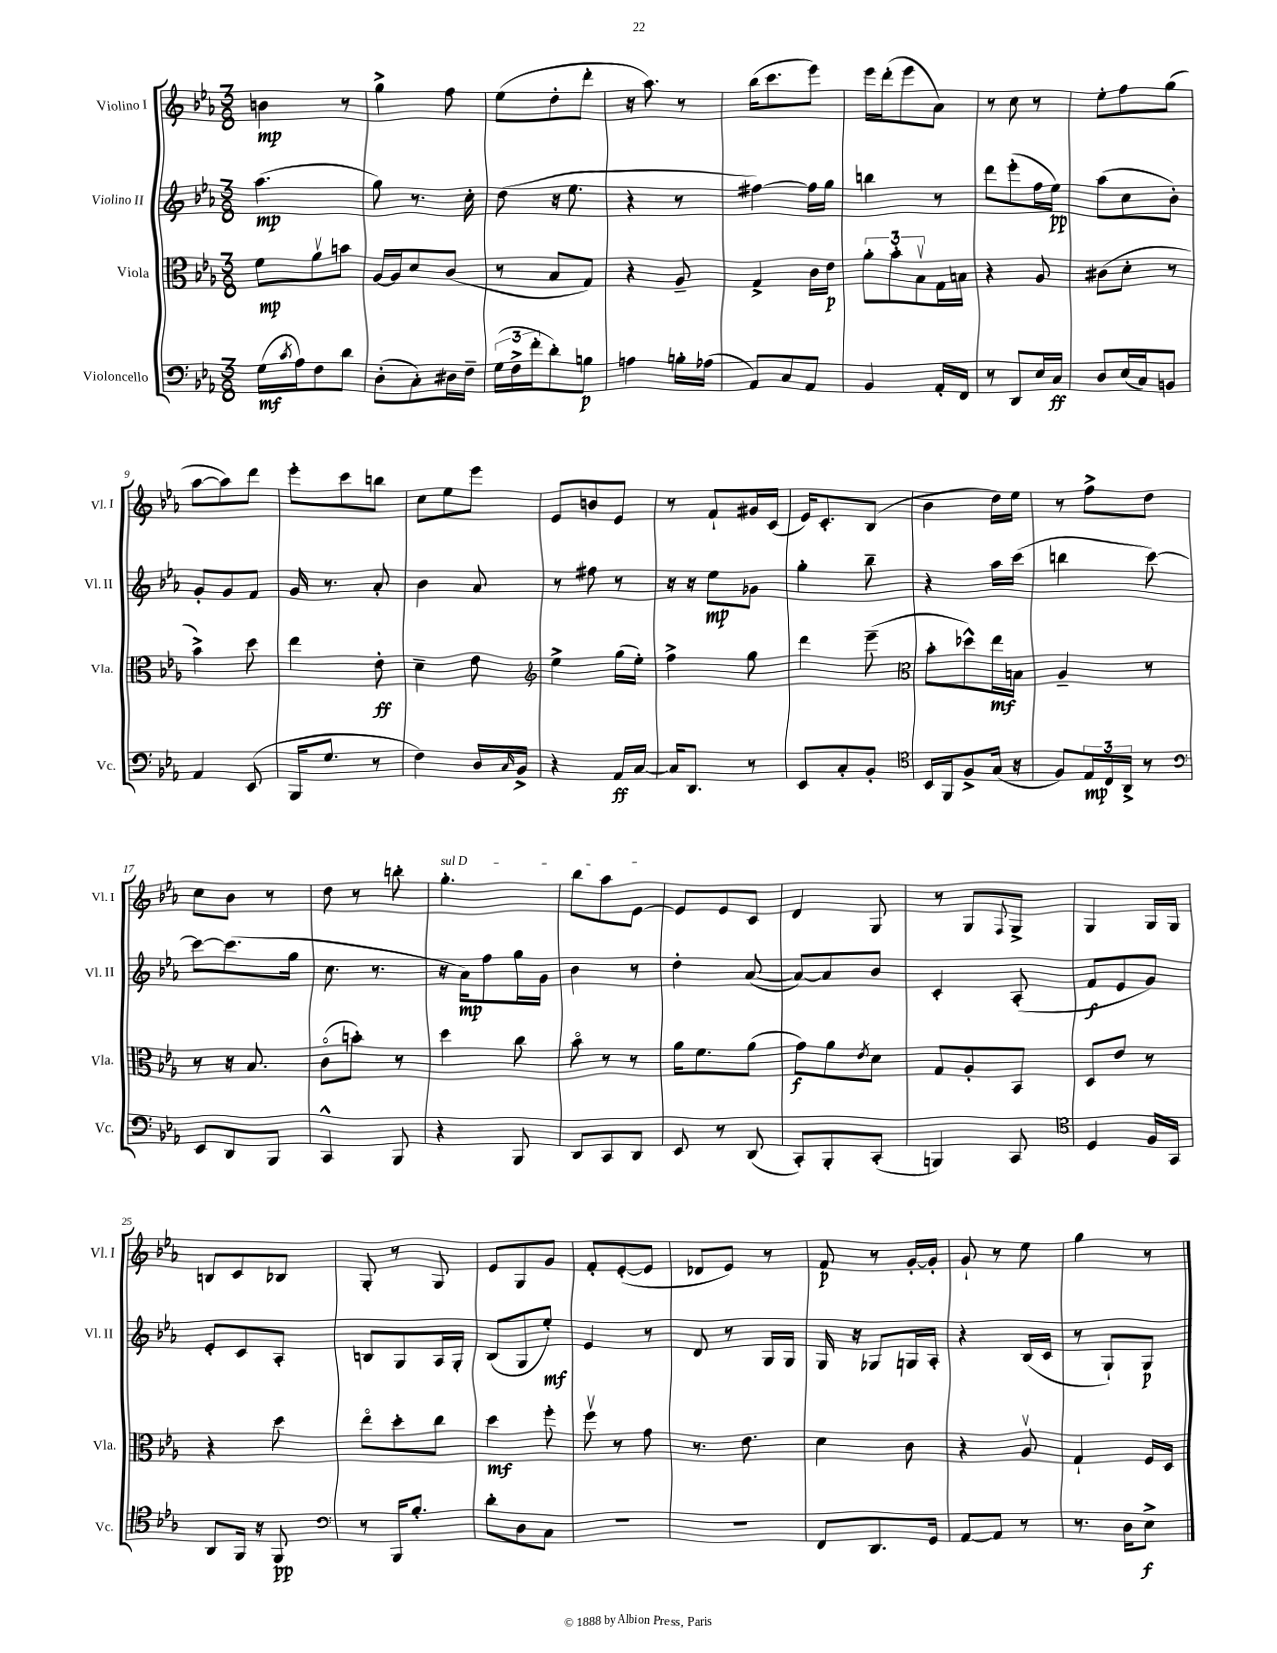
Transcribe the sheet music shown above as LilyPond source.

<<
\new StaffGroup <<
\new Staff = "s0" \with { instrumentName = "Violino I" shortInstrumentName = "Vl. I" } {
    \clef treble \key ees \major \numericTimeSignature \time 3/8
    b'4\mp r8 |
    g''4-> f''8 |
    ees''8( d''8-. d'''8-. |
    r16 aes''8.) r8 |
    bes''16( c'''8. ees'''8) |
    ees'''16 d'''16-.( ees'''8 aes'8) |
    r8 c''8 r8 |
    ees''8-. f''8 g''8( |
    aes''8~ aes''8) d'''8 |
    ees'''8-. c'''8 b''8 |
    c''8 ees''8 ees'''8 |
    ees'8 b'8 ees'8 |
    r8 f'8-! gis'16 c'16( |
    ees'16) c'8.-. bes8( |
    bes'4 d''16) ees''16 |
    r8 f''8-> d''8 |
    c''8 bes'8 r8 |
    d''8 r8 b''8-. |
    \once \override TextSpanner.bound-details.left.text = \markup { \italic "sul D" } g''4.-.\startTextSpan |
    bes''8 aes''8 ees'8~\stopTextSpan |
    ees'8 ees'8 c'8 |
    d'4 g8 |
    r8 g8 \appoggiatura { f8 } g8-> |
    g4 g16 g16 |
    b8 c'8 bes8 |
    g8-. r8 g8 |
    ees'8 g8 g'8 |
    f'8-. ees'8~-.( ees'8 |
    des'8 ees'8) r8 |
    f'8\p r8 g'16~-. g'16-. |
    g'8-! r8 ees''8 |
    g''4 r8 \bar "|." |
}
\new Staff = "s1" \with { instrumentName = "Violino II" shortInstrumentName = "Vl. II" } {
    \clef treble \key ees \major \numericTimeSignature \time 3/8
    aes''4.\mp( |
    g''8) r8. c''16-. |
    d''8( r16 ees''8. |
    r4 r8 |
    fis''4~) fis''16 g''16 |
    b''4 r8 |
    d'''8 ees'''8-.( f''16 ees''16\pp) |
    aes''8( c''8 bes'8-.) |
    g'8-. g'8 f'8 |
    g'16 r8. aes'8-. |
    bes'4 aes'8 |
    r8 fis''8 r8 |
    r16 r16 ees''8\mp ges'8 |
    g''4-. bes''8-- |
    r4 aes''16 c'''16( |
    b''4 c'''8~) |
    c'''8~ c'''8.( g''16 |
    c''8. r8. |
    r16 aes'16\mp) f''8 g''16 g'16 |
    bes'4 r8 |
    d''4-. aes'8~( |
    aes'8~) aes'8 bes'8 |
    c'4-. aes8-.( |
    f'8\f ees'8 g'8) |
    ees'8-. c'8 aes8-. |
    b8 g8 aes16 g16-. |
    bes8( g8 ees''8-.\mf) |
    ees'4 r8 |
    d'8 r8 g16 g16 |
    g16 r16 ges8 g16 aes16-. |
    r4 bes16( c'16 |
    r8 g8-!) g8\p \bar "|." |
}
\new Staff = "s2" \with { instrumentName = "Viola" shortInstrumentName = "Vla." } {
    \clef alto \key ees \major \numericTimeSignature \time 3/8
    f'8\mp aes'8\upbow b'8 |
    aes16~ aes16 d'8 c'8( |
    r8 bes8 g8) |
    r4 aes8-- |
    g4-> c'16 ees'16\p |
    \tuplet 3/2 { aes'8-. bes'8-. bes8\upbow } g16 b16 |
    r4 aes8 |
    cis'8( d'8-. r8 |
    bes'4->) d''8 |
    ees''4 ees'8-.\ff |
    d'4-- ees'8 |
    \clef treble ees''4-> g''16( ees''16-.) |
    f''4-> g''8 |
    d'''4 ees'''8--( |
    \clef alto bes'8-. des''8-^) ees''16\mf b16 |
    aes4-- r8 |
    r8 r16 bes8. |
    c'8\flageolet( b'8-.) r8 |
    d''4 c''8 |
    bes'8\flageolet r8 r8 |
    aes'16 f'8. aes'8( |
    g'8\f) aes'8 \acciaccatura { ees'8 } d'8 |
    g8 aes8-. bes,8 |
    d8 ees'8 r8 |
    r4 d''8 |
    ees''8\flageolet d''8-. c''8 |
    d''4\mf f''8-. |
    f''8\upbow r8 g'8 |
    r8. ees'8. |
    d'4 c'8 |
    r4 aes8\upbow |
    g4-! f16 d16 \bar "|." |
}
\new Staff = "s3" \with { instrumentName = "Violoncello" shortInstrumentName = "Vc." } {
    \clef bass \key ees \major \numericTimeSignature \time 3/8
    g16\mf( \acciaccatura { c'8 } aes16) f8 d'8 |
    d8-.( c8-.) dis16 f16-- |
    \tuplet 3/2 { g16( f16-> f'16-. } d'8-.) b8\p |
    a4 b16-. aes16( |
    aes,8) c8 aes,8 |
    bes,4 aes,16-. f,16 |
    r8 d,8 ees16 c16\ff |
    d8 ees16( c16) b,8 |
    aes,4 ees,8( |
    bes,,16 g8. r8 |
    f4) d16 \grace { c16 } bes,16-> |
    r4 aes,16\ff c16~ |
    c16 d,8. r8 |
    ees,8 c8-. bes,8-. |
    \clef tenor bes,16 f,16 f8-> g16( r16 |
    f8) \tuplet 3/2 { ees16\mp c16 aes,16-> } r8 |
    \clef bass ees,8 d,8 bes,,8 |
    c,4-^ bes,,8 |
    r4 bes,,8 |
    d,8 c,8 d,8 |
    ees,8 r8 d,8( |
    c,8-.) bes,,8-. c,8-.( |
    b,,4) c,8 |
    \clef tenor d4 f16 g,16 |
    aes,8 f,16 r16 f,8\pp |
    \clef bass r8 bes,,16 bes8.-. |
    d'8-. d8 c8 |
    R4. |
    R4. |
    f,8 d,8. g,16 |
    aes,8~ aes,8 r8 |
    r8. d16 ees8->\f \bar "|." |
}
>>
>>
